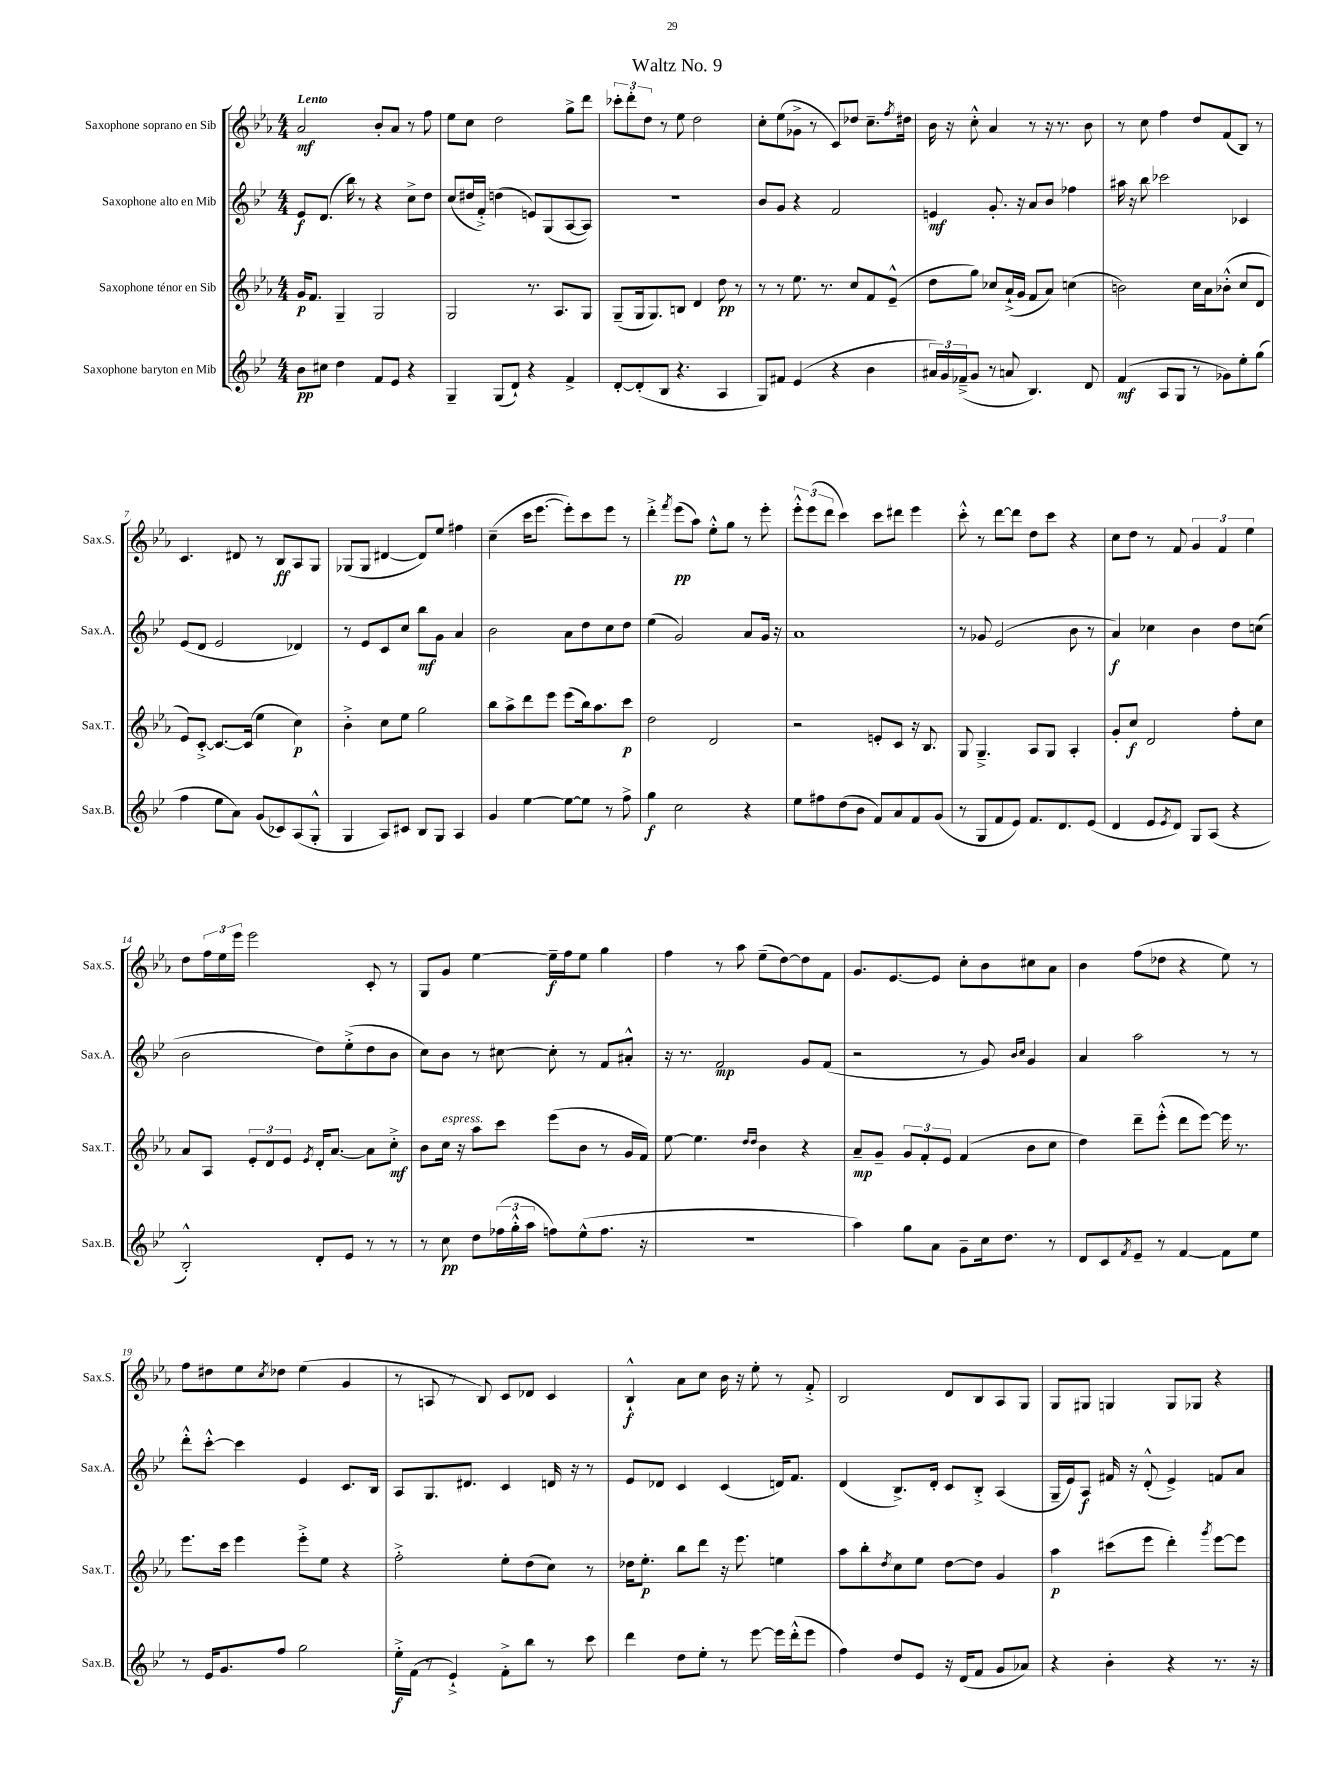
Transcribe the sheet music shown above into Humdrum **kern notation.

**kern	**dynam	**kern	**dynam	**kern	**dynam	**kern	**dynam
*part4	*part4	*part3	*part3	*part2	*part2	*part1	*part1
*staff4	*staff4	*staff3	*staff3	*staff2	*staff2	*staff1	*staff1
*I"Saxophone baryton en Mib	*	*I"Saxophone ténor en Sib	*	*I"Saxophone alto en Mib	*	*I"Saxophone soprano en Sib	*
*I'Sax.B.	*	*I'Sax.T.	*	*I'Sax.A.	*	*I'Sax.S.	*
*clefG2	*	*clefG2	*	*clefG2	*	*clefG2	*
*k[b-e-]	*	*k[b-e-a-]	*	*k[b-e-]	*	*k[b-e-a-]	*
*M4/4	*	*M4/4	*	*M4/4	*	*M4/4	*
=1	=1	=1	=1	=1	=1	=1	=1
!	!	!	!	!	!	!LO:TX:a:B:t=Lento	!
8b-\L	pp	16g/KL	p	8e-/L	f	2a-/	mf
.	.	8.f/J	.	.	.	.	.
8cc#X\J	.	.	.	(8.d/J	.	.	.
4dd\	.	4G~/	.	.	.	.	.
.	.	.	.	16bb-\)	.	.	.
.	.	.	.	8r	.	.	.
8f/L	.	2G/	.	4r	.	8b-'/L	.
8e-/J	.	.	.	.	.	8a-/J	.
4r	.	.	.	8cc^\L	.	8r	.
.	.	.	.	8dd\J	.	8ff\	.
=2	=2	=2	=2	=2	=2	=2	=2
4G~/	.	2G/	.	(8cc/L	.	8ee-\L	.
.	.	.	.	16dd#X/L	.	8cc\J	.
.	.	.	.	16f'^/JJ)	.	.	.
(8G/L	.	.	.	(4ddn\	.	2dd\	.
8d`/J)	.	.	.	.	.	.	.
4r	.	8.r	.	8en/L)	.	.	.
.	.	.	.	(8G/	.	.	.
.	.	8.A-/L	.	.	.	.	.
4f^/	.	.	.	[8A/	.	8gg^\L	.
.	.	8G/J	.	8A/J])	.	8ddd\J	.
=3	=3	=3	=3	=3	=3	=3	=3
[8d'/L	.	(8G~/L	.	1r	.	12ccc-X'\L	.
.	.	.	.	.	.	12ddd'\	.
(8d'/]	.	16G/k	.	.	.	.	.
.	.	.	.	.	.	12dd\J	.
.	.	8.G/)	.	.	.	.	.
8B-/J	.	.	.	.	.	8r	.
4.r	.	8Bn/J	.	.	.	8ee-\	.
.	.	4d/	.	.	.	2dd\	.
4A/	.	8dd\	pp	.	.	.	.
.	.	8r	.	.	.	.	.
=4	=4	=4	=4	=4	=4	=4	=4
8G/L)	.	8r	.	8b-/L	.	8cc'\L	.
8f#X/J	.	8r	.	8g/J	.	(8ee-\	.
(4e-/	.	8.ee-\	.	4r	.	8g-X^\J	.
.	.	.	.	.	.	8r	.
.	.	8.r	.	.	.	.	.
4r	.	.	.	2f/	.	8c/L)	.
.	.	8cc/L	.	.	.	8dd-X/J	.
4b-\	.	8f/	.	.	.	8.cc~\L	.
.	.	(8e-~^^/J	.	.	.	.	.
.	.	.	.	.	.	8qff/	.
.	.	.	.	.	.	16dd#X\Jk	.
=5	=5	=5	=5	=5	=5	=5	=5
24a#X/LL)	.	8dd\L	.	4en/	mf	16b-\	.
24g/	.	.	.	.	.	.	.
.	.	.	.	.	.	16r	.
(24f-X~^/J	.	.	.	.	.	.	.
8g/J	.	8gg\J)	.	.	.	8cc'^^\	.
8r	.	8cc-X/L	.	8.g'/	.	4a-/	.
8an/	.	(16a-`^/L	.	.	.	.	.
.	.	16g/JJ	.	16r	.	.	.
4.B-/)	.	8f/L	.	8a/L	.	8r	.
.	.	8a-/J)	.	8b-/J	.	16r	.
.	.	.	.	.	.	8.r	.
.	.	(4ccn\	.	4ff-X\	.	.	.
8d/	.	.	.	.	.	8b-\	.
=6	=6	=6	=6	=6	=6	=6	=6
(4f/	mf	2bn\)	.	16aa#X\	.	8r	.
.	.	.	.	16r	.	.	.
.	.	.	.	8bb-\	.	8cc\	.
8A/L	.	.	.	2ccc-X\	.	4ff\	.
8G/J	.	.	.	.	.	.	.
8r	.	16cc\LL	.	.	.	8dd/L	.
.	.	16a-\J	.	.	.	.	.
8g-X\L)	.	(8b-X'^^\J	.	.	.	(8f/	.
8ee-'\	.	8cc/L	.	4c-X/	.	8B-/J)	.
(8gg\J	.	8d/J	.	.	.	8r	.
!!LO:LB:g=z
=7	=7	=7	=7	=7	=7	=7	=7
4ff\	.	8e-/L)	.	(8e-/L	.	4.c/	.
.	.	[8c'^/J	.	8d/J	.	.	.
8ee-\L	.	8.c/L_	.	2e-/	.	.	.
8a\J)	.	.	.	.	.	8d#X/	.
.	.	(16c/Jk]	.	.	.	.	.
(8g/L	.	4ee-\	.	.	.	8r	.
8c-X/)	.	.	.	.	.	8B-/L	ff
(8A/	.	4cc\)	p	4d-X/)	.	8A-/	.
8G'^^/J	.	.	.	.	.	8G/J	.
=8	=8	=8	=8	=8	=8	=8	=8
4G/	.	4b-'^\	.	8r	.	(8G-X/L	.
.	.	.	.	8e-/L	.	8G-/J	.
8A/L)	.	8cc\L	.	8c/	.	[4d#X/	.
8c#X/J	.	8ee-\J	.	8cc/J	.	.	.
8B-/L	.	2gg\	.	8bb-\L	mf	8d#/L])	.
8G/J	.	.	.	8g\J	.	8ee-/J	.
4A/	.	.	.	4a/	.	4ff#X\	.
=9	=9	=9	=9	=9	=9	=9	=9
4g/	.	8bb-\L	.	2b-\	.	(4cc~\	.
.	.	8aa-^\	.	.	.	.	.
[4ee-\	.	8ddd\	.	.	.	16ccc\KL	.
.	.	.	.	.	.	[8.eee-\J	.
.	.	8eee-\J	.	.	.	.	.
8ee-\L_	.	(8eee-\L	.	8a\L	.	8eee-'\L])	.
8ee-\J]	.	16bb-\k)	.	8dd\	.	8ccc\	.
.	.	8.aa-\	.	.	.	.	.
8r	.	.	.	8cc\	.	8eee-\J	.
8ff^\	.	8ccc\J	p	8dd\J	.	8r	.
=10	=10	=10	=10	=10	=10	=10	=10
4gg\	f	2dd\	.	(4ee-\	.	4ddd'^\	.
.	.	.	.	.	.	8qfff/	.
2cc\	.	.	.	2g/)	.	(8eee-\L	pp
.	.	.	.	.	.	8aa-\J)	.
.	.	2d/	.	.	.	8ee-'^^\L	.
.	.	.	.	.	.	8gg\J	.
4r	.	.	.	8a/L	.	8r	.
.	.	.	.	16g/Jk	.	8eee-'\	.
.	.	.	.	16r	.	.	.
=11	=11	=11	=11	=11	=11	=11	=11
8ee-\L	.	2r	.	1a	.	12eee-'^^\L	.
.	.	.	.	.	.	(12eee-\	.
8ff#X\	.	.	.	.	.	.	.
.	.	.	.	.	.	12ddd\J	.
(8dd\	.	.	.	.	.	4ccc\)	.
8b-\J	.	.	.	.	.	.	.
8f/L)	.	8en'/L	.	.	.	8ccc\L	.
8a/	.	8c/J	.	.	.	8ddd#X\J	.
8f/	.	16r	.	.	.	4eee-\	.
.	.	8.B-/	.	.	.	.	.
(8g/J	.	.	.	.	.	.	.
=12	=12	=12	=12	=12	=12	=12	=12
8r	.	8G/	.	8r	.	8ccc'^^\	.
8G/L	.	4.G~^/	.	8g-X/	.	8r	.
8f/	.	.	.	(2e-/	.	[8ddd\L	.
8e-/J)	.	.	.	.	.	8ddd\J]	.
8.f/L	.	8A-/L	.	.	.	8dd\L	.
.	.	8G/J	.	.	.	8ccc\J	.
8.d/	.	.	.	.	.	.	.
.	.	4A-'/	.	8b-\	.	4r	.
(8e-/J	.	.	.	8r	.	.	.
=13	=13	=13	=13	=13	=13	=13	=13
4d/	.	8g'/L	.	4a/)	f	8cc\L	.
.	.	8cc/J	f	.	.	8dd\J	.
8e-/L	.	2d/	.	4cc-X\	.	8r	.
8qe-/	.	.	.	.	.	.	.
8d/J)	.	.	.	.	.	8f/	.
8G/L	.	.	.	4b-\	.	6g/	.
(8A/J	.	.	.	.	.	.	.
.	.	.	.	.	.	6f/	.
4r	.	8ff'\L	.	8dd\L	.	.	.
.	.	.	.	.	.	6ee-\	.
.	.	8cc\J	.	(8ccn\J	.	.	.
!!LO:LB:g=z
=14	=14	=14	=14	=14	=14	=14	=14
2B-'^^/)	.	8a-/L	.	2b-\	.	8dd\L	.
.	.	8A-/J	.	.	.	24ff\L	.
.	.	.	.	.	.	24ee-\	.
.	.	.	.	.	.	24eee-\JJ	.
.	.	12e-'/L	.	.	.	2eee-\	.
.	.	12d/	.	.	.	.	.
.	.	12e-/J	.	.	.	.	.
.	.	8qe-/	.	.	.	.	.
8d'/L	.	16d'/KL	.	8dd\L)	.	.	.
.	.	[8.a-/J	.	.	.	.	.
8e-/J	.	.	.	(8ee-'^\	.	.	.
8r	.	8a-\L]	.	8dd\	.	8c'/	.
8r	.	8cc'^\J	mf	8b-\J	.	8r	.
=15	=15	=15	=15	=15	=15	=15	=15
8r	.	8b-\L	.	8cc\L)	.	8G/L	.
!	!	!LO:TX:a:i:t=espress.	!	!	!	!	!
8cc\	pp	16cc\Jk	.	8b-\J	.	8g/J	.
.	.	16r	.	.	.	.	.
8dd\L	.	8aa-\L	.	8r	.	[4ee-\	.
(24ff-X\L	.	8ccc\J	.	[8cc#X\	.	.	.
24gg'^^\	.	.	.	.	.	.	.
24aa\JJ	.	.	.	.	.	.	.
8ffn\L)	.	(8eee-\L	.	8cc#'\]	.	16ee-~\LL]	f
.	.	.	.	.	.	16ff\J	.
(8ee-^^\	.	8b-\J	.	8r	.	8ee-\J	.
8.ff\J	.	8r	.	8f/L	.	4gg\	.
.	.	16g/LL	.	8a#X'^^/J	.	.	.
16r	.	16f/JJ)	.	.	.	.	.
=16	=16	=16	=16	=16	=16	=16	=16
1r	.	[8ee-\	.	16r	.	4ff\	.
.	.	.	.	8.r	.	.	.
.	.	4.ee-\]	.	.	.	.	.
.	.	.	.	2f/	mp	8r	.
.	.	.	.	.	.	8aa-\	.
.	.	16qqdd/LL	.	.	.	.	.
.	.	16qqdd/JJ	.	.	.	.	.
.	.	4b-\	.	.	.	(8ee-~\L	.
.	.	.	.	.	.	[8dd\)	.
.	.	4r	.	8g/L	.	8dd\]	.
.	.	.	.	(8f/J	.	8f\J	.
=17	=17	=17	=17	=17	=17	=17	=17
4aa\)	.	8a-~/L	mp	2r	.	8.g/L	.
.	.	8g~/J	.	.	.	.	.
.	.	.	.	.	.	[8.e-/	.
8gg\L	.	12g/L	.	.	.	.	.
.	.	12f'/	.	.	.	.	.
8a\J	.	.	.	.	.	8e-/J]	.
.	.	12e-/J	.	.	.	.	.
8g~\L	.	(4f/	.	8r	.	8cc'\L	.
16cc\k	.	.	.	8g/)	.	8b-\	.
8.dd\J	.	.	.	.	.	.	.
.	.	.	.	16qqb-/LL	.	.	.
.	.	.	.	16qqcc/JJ	.	.	.
.	.	8b-\L	.	4g/	.	8cc#X\	.
8r	.	8cc\J	.	.	.	8a-\J	.
=18	=18	=18	=18	=18	=18	=18	=18
8d/L	.	4dd\)	.	4a/	.	4b-\	.
8c/	.	.	.	.	.	.	.
8qf/	.	.	.	.	.	.	.
8e-~/J	.	8ddd~\L	.	2aa\	.	(8ff\L	.
8r	.	(8eee-'^^\J	.	.	.	8dd-X\J	.
[4f/	.	8ddd\L	.	.	.	4r	.
.	.	[8eee-\J)	.	.	.	.	.
8f\L]	.	16eee-\]	.	8r	.	8ee-\)	.
.	.	8.r	.	.	.	.	.
8ee-\J	.	.	.	8r	.	8r	.
!!LO:LB:g=z
=19	=19	=19	=19	=19	=19	=19	=19
8r	.	8.eee-\L	.	8ddd'^^\L	.	8ff\L	.
16e-/KL	.	.	.	[8ccc'^^\J	.	8dd#X\	.
8.g/	.	16ccc\Jk	.	.	.	.	.
.	.	4eee-\	.	4ccc\]	.	8ee-\	.
.	.	.	.	.	.	8qcc/	.
8ff/J	.	.	.	.	.	8dd-X\J	.
2gg\	.	8eee-'^\L	.	4e-/	.	(4ee-\	.
.	.	8ee-\J	.	.	.	.	.
.	.	4r	.	8.c/L	.	4g/	.
.	.	.	.	16B-/Jk	.	.	.
=20	=20	=20	=20	=20	=20	=20	=20
16ee-'^\LL	f	2ff'^\	.	8A/L	.	8r	.
(16f\JJ	.	.	.	.	.	.	.
8r	.	.	.	8.G/	.	8An/	.
4e-`^/)	.	.	.	.	.	8r	.
.	.	.	.	8.d#X/J	.	.	.
.	.	.	.	.	.	8B-/)	.
8f'^\L	.	8ee-'\L	.	4c/	.	8c/L	.
8bb-\J	.	(8dd\	.	.	.	8d-X/J	.
8r	.	8cc\J)	.	16dn/	.	4c/	.
.	.	.	.	16r	.	.	.
8ccc\	.	8r	.	8r	.	.	.
=21	=21	=21	=21	=21	=21	=21	=21
4ddd\	.	16dd-X\KL	.	8e-/L	.	4B-`^^/	f
.	.	8.ee-'\J	p	.	.	.	.
.	.	.	.	8d-X/J	.	.	.
8dd\L	.	8bb-\L	.	4c/	.	8a-\L	.
8ee-'\J	.	8ddd\J	.	.	.	8cc\J	.
8r	.	16r	.	(4c/	.	16b-\	.
.	.	8.eee-\	.	.	.	16r	.
[8eee-\	.	.	.	.	.	8ee-'\	.
16eee-\LL]	.	4een\	.	16dn/KL)	.	8r	.
(16ddd'^^\J	.	.	.	8.f/J	.	.	.
8eee-\J	.	.	.	.	.	8f'^/	.
=22	=22	=22	=22	=22	=22	=22	=22
4ff\)	.	8aa-\L	.	(4d/	.	2B-/	.
.	.	8bb-'\	.	.	.	.	.
.	.	8qdd/	.	.	.	.	.
8dd/L	.	8cc\	.	8.B-^/L)	.	.	.
8e-/J	.	8ee-\J	.	.	.	.	.
.	.	.	.	16d'/Jk	.	.	.
16r	.	[8dd\L	.	8c/L	.	8d/L	.
(16d/KL	.	.	.	.	.	.	.
8f/J	.	8dd\J]	.	8B-'^/J	.	8B-/	.
8g/L	.	4g/	.	(4A/	.	8A-/	.
8a-X/J)	.	.	.	.	.	8G/J	.
=23	=23	=23	=23	=23	=23	=23	=23
4r	.	4aa-\	p	16G~/LL	.	8G/L	.
.	.	.	.	16e-/J)	.	.	.
.	.	.	.	8A/J	f	8G#X/J	.
4b-'\	.	(8ccc#X\L	.	16f#X/	.	4Gn/	.
.	.	.	.	16r	.	.	.
.	.	8eee-\J	.	(8d'^^/	.	.	.
4r	.	4ddd'\)	.	4e-^/)	.	8G/L	.
.	.	.	.	.	.	8G-X/J	.
.	.	8qggg/	.	.	.	.	.
8.r	.	[8eee-\L	.	8fn/L	.	4r	.
.	.	8eee-\J]	.	8a/J	.	.	.
16r	.	.	.	.	.	.	.
==	==	==	==	==	==	==	==
*-	*-	*-	*-	*-	*-	*-	*-
